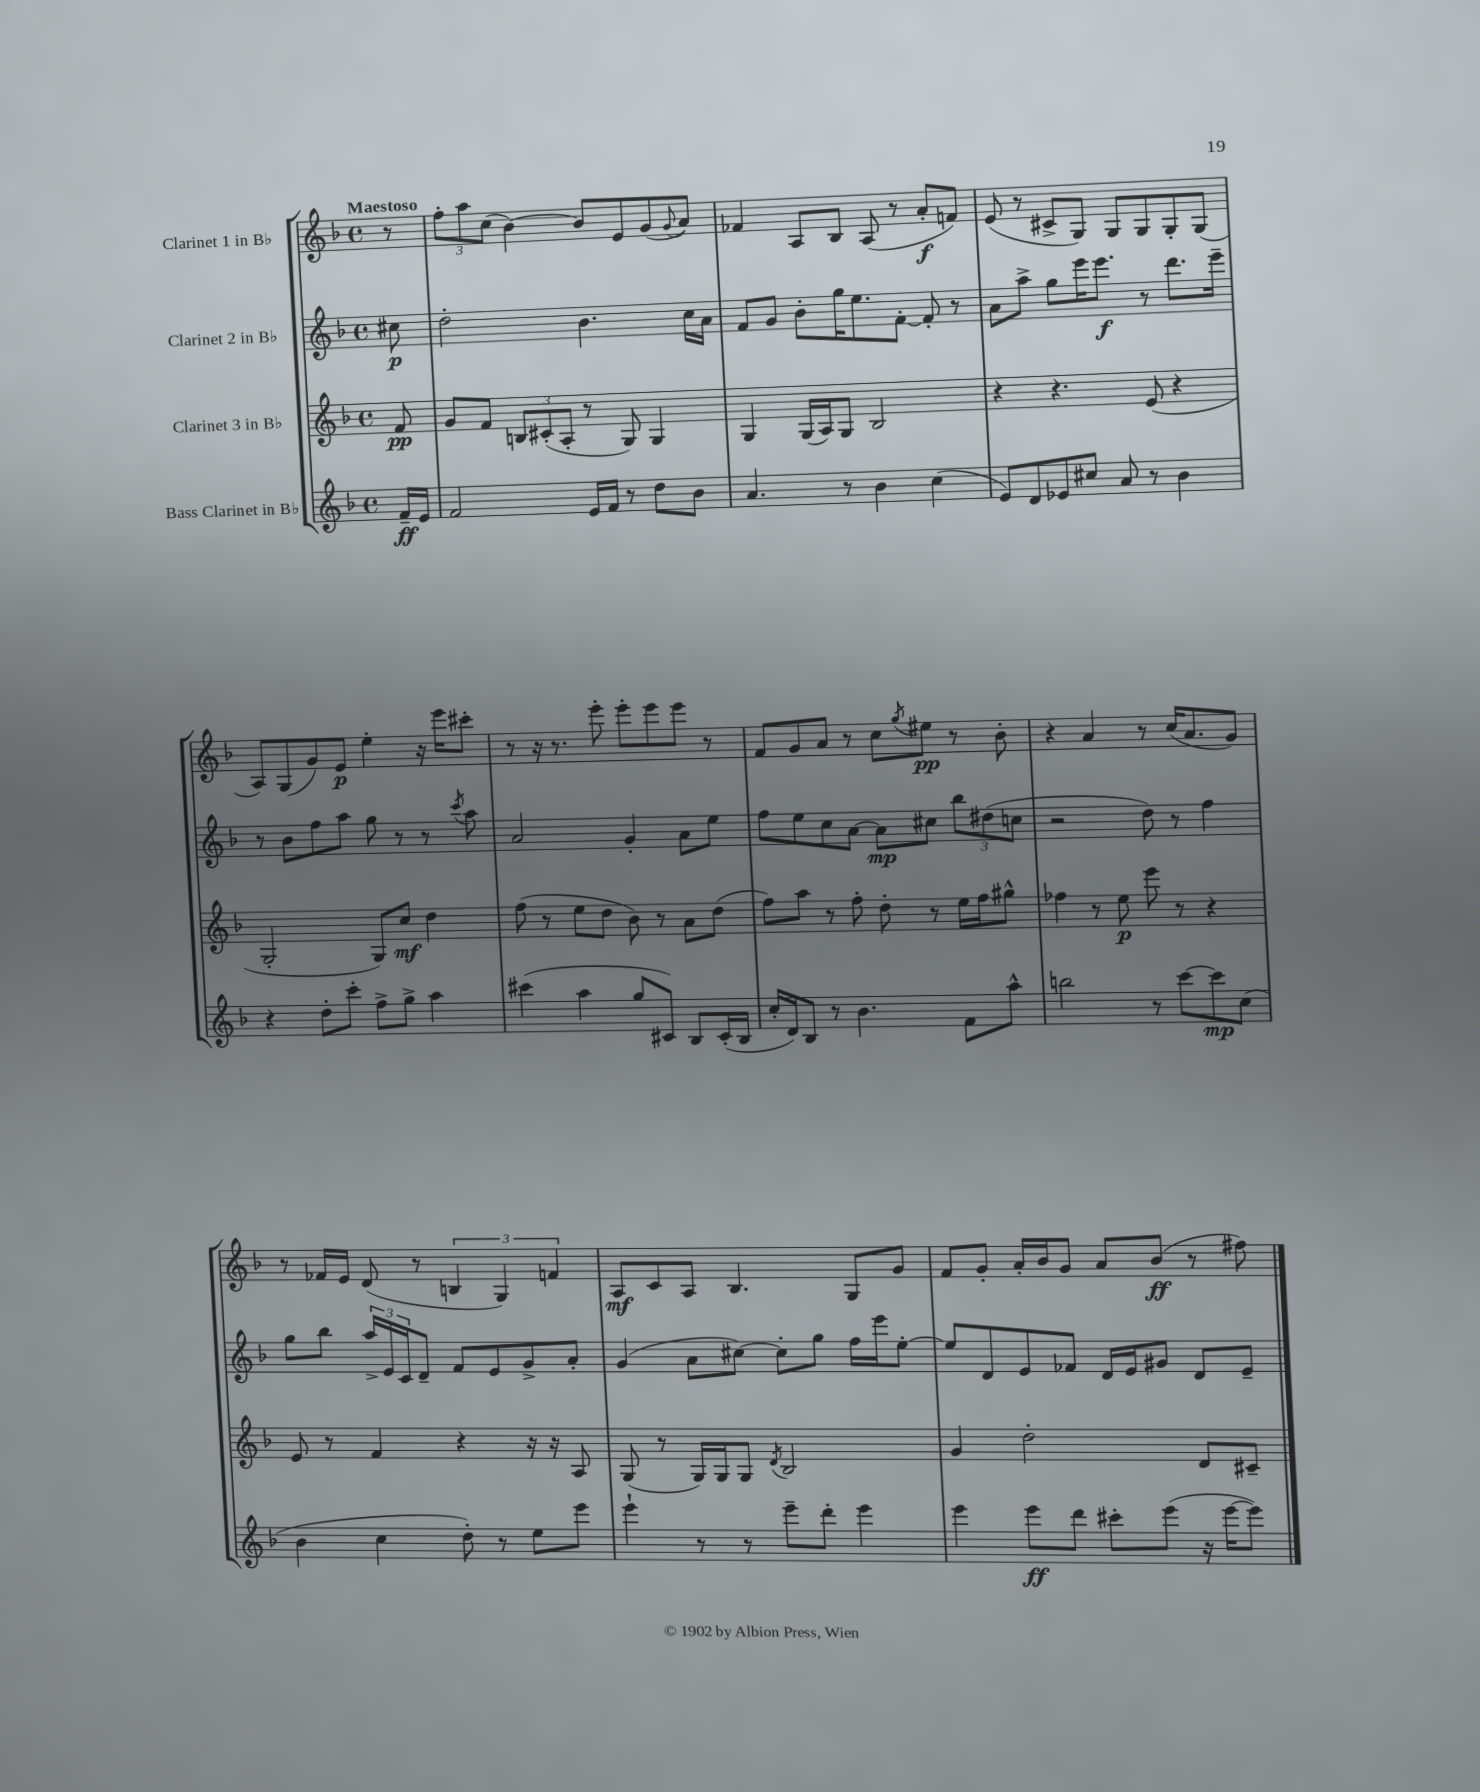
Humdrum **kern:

**kern	**kern	**kern	**kern
*staff4	*staff3	*staff2	*staff1
*clefG2	*clefG2	*clefG2	*clefG2
*k[b-]	*k[b-]	*k[b-]	*k[b-]
*M4/4	*M4/4	*M4/4	*M4/4
*met(c)	*met(c)	*met(c)	*met(c)
16f~	8f	8cc#	8r
16e	.	.	.
=	=	=	=
2f	8g	2dd'	12ff'
.	.	.	12aa
.	8f	.	.
.	.	.	(12cc
.	12B	.	[4b-)
.	(12c#'	.	.
.	12A'	.	.
16e	8r	4.b-	8b-]
16f	.	.	.
8r	8G)	.	8e
8dd	4G	.	(8g
.	.	.	8qqg
8b-	.	16cc	8a)
.	.	16a	.
=	=	=	=
4.a	4G	8f	4f-
.	.	8g	.
.	(16G	8b-'	8A
.	16A)	.	.
8r	8G	16gg	8B-
.	.	8.ee	.
4b-	2B-	.	(8A
.	.	[8f'	8r
(4cc	.	8f']	8a'
.	.	8r	8f)
=	=	=	=
8e)	4r	8a	(8e
8d	.	8aa^	8r
8e-	4.r	8gg	8c#^
8cc#	.	16eee	8G)
.	.	8.eee	.
8a	.	.	8G
8r	(8e	8r	8G
4b-	4r	8.ddd	8G'
.	.	.	(8G
.	.	16eee~	.
=	=	=	=
4r	2G'	8r	8A)
.	.	8b-	(8G
8dd'	.	8ff	8g)
8ccc'	.	8aa	8e
8ff^	8G)	8gg	4ee'
8gg^	8cc	8r	.
4aa	4dd	8r	16r
.	.	.	16eee
.	.	8qccc	.
.	.	8aa	8ccc#'
=	=	=	=
(4ccc#	(8ff	2a	8r
.	8r	.	16r
.	.	.	8.r
4aa	8ee	.	.
.	8dd	.	8eee'
8gg	8b-)	4g'	8eee'
8c#)	8r	.	8eee
8B-	8a	8a	8eee
(16c#'	(8dd	8ee	8r
16B-	.	.	.
=	=	=	=
16cc'	8ff)	8ff	8f
16d)	.	.	.
8B-	8aa	8ee	8g
8r	8r	8cc	8a
4.b-	8ff'	[8a	8r
.	8dd'	8a]	8cc
.	.	.	8qgg
.	8r	8cc#	8ee#
8f	16ee	12bb-	8r
.	16ff	.	.
.	.	(12dd#	.
8aa^^	8gg#^^	.	8b-'
.	.	12cc	.
=	=	=	=
2bb	4ff-	2r	4r
.	8r	.	4a
.	8ee	.	.
8r	8eee	8dd)	8r
[8ccc	8r	8r	(16cc
.	.	.	8.a
8ccc]	4r	4ff	.
(8cc	.	.	8g)
=	=	=	=
4b-	8e	8gg	8r
.	8r	8bb-	16f-
.	.	.	16e
4cc	4f	24aa^	(8d
.	.	24e	.
.	.	24c	.
.	.	8d~	8r
8dd')	4r	8f	6B
8r	.	8e	.
.	.	.	6G)
8ee	16r	8g^	.
.	16r	.	.
.	.	.	6f
8eee	8A	8a'	.
=	=	=	=
4eee`	(8G	(4g	8A
.	8r	.	8c
8r	16G)	8a	8A
.	16G	.	.
8r	8G	[8cc#)	4.B-
.	8qd	.	.
8eee~	2B-	8cc#']	.
8ddd'	.	8gg	.
4eee	.	16ff	8G
.	.	16eee	.
.	.	[8ee'	8g
=	=	=	=
4eee	4g	8ee]	8f
.	.	8d	8g'
8eee	2dd'	8e	16a'
.	.	.	16b-
8ddd	.	8f-	8g
8ccc#'	.	16d	8a
.	.	16e	.
(8eee	.	8g#	(8b-
16r	8d	8d	8r
[16eee	.	.	.
8eee])	8c#~	8e~	8ff#)
==	==	==	==
*-	*-	*-	*-
